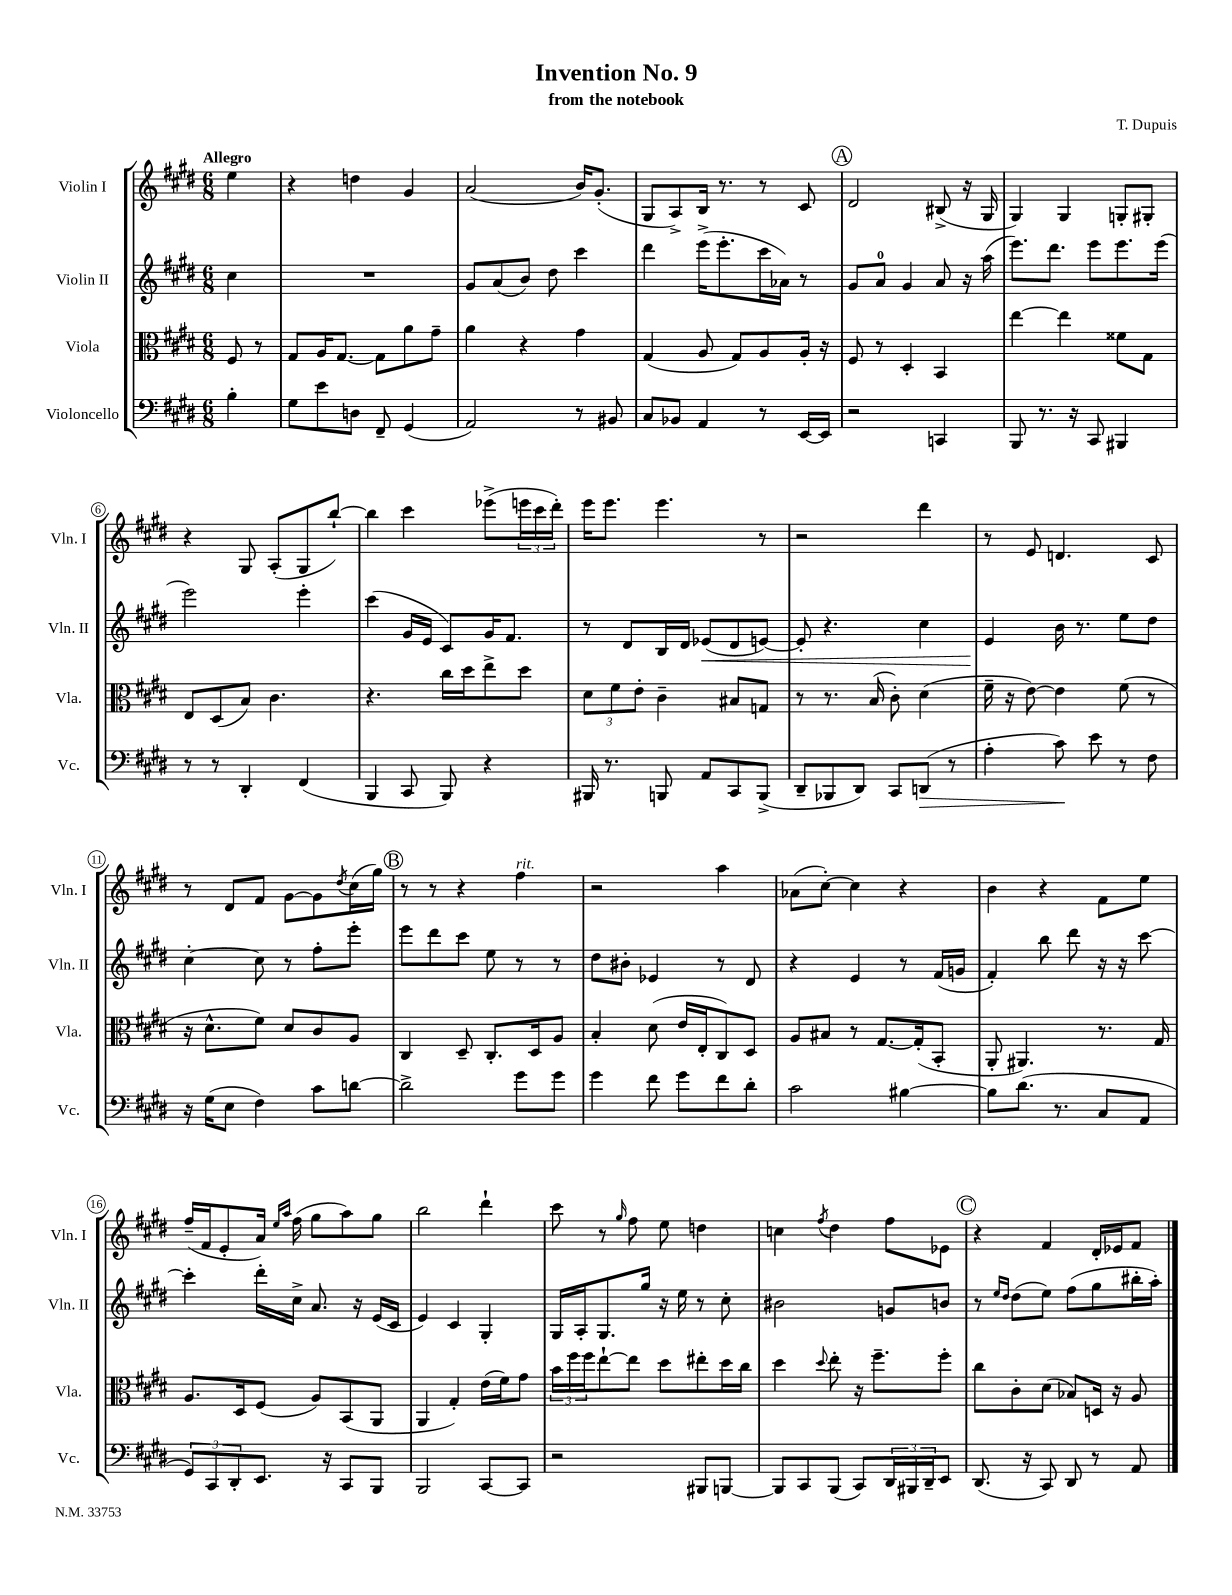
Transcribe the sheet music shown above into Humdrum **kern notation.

**kern	**kern	**kern	**kern
*staff4	*staff3	*staff2	*staff1
*clefF4	*clefC3	*clefG2	*clefG2
*k[f#c#g#d#]	*k[f#c#g#d#]	*k[f#c#g#d#]	*k[f#c#g#d#]
*M6/8	*M6/8	*M6/8	*M6/8
4B'	8F#	4cc#	4ee
.	8r	.	.
=	=	=	=
8G#	8G#	2.r	4r
8e	16A	.	.
.	[8.G#	.	.
8D	.	.	4dd
8FF#~	8G#]	.	.
(4GG#	8a	.	4g#
.	8g#~	.	.
=	=	=	=
2AA)	4a	8g#	(2a
.	.	(8a	.
.	4r	8b)	.
.	.	8dd#	.
8r	4g#	4ccc#	16b)
.	.	.	(8.g#'
8BB#	.	.	.
=	=	=	=
8C#	(4G#	4ddd#	8G#
8BB-	.	.	8A^)
4AA	8A	(16eee^	16B
.	.	8.eee'	8.r
.	8G#)	.	.
8r	8A	16ccc#	8r
.	.	16a-)	.
[16EE	16A'	8r	8c#
16EE]	16r	.	.
=	=	=	=
2r	8F#	8g#	2d#
.	8r	8a	.
.	4D#'	4g#	.
4CC	4BB	8a	(8B#^
.	.	16r	16r
.	.	(16aa	16G#
=	=	=	=
8BBB	[4ee	8.eee)	4G#)
8.r	.	.	.
.	.	8.ddd#	.
.	4ee]	.	4G#
16r	.	.	.
8CC#	.	8eee	.
4BBB#	8f##	8.eee	8G'
.	8G#	.	8G#'
.	.	(16eee	.
=	=	=	=
8r	8E	2eee)	4r
8r	(8D#	.	.
4DD#'	8B)	.	8G#
.	4.c#	.	(8A'
(4FF#	.	4eee'	8G#
.	.	.	[8bb`)
=	=	=	=
4BBB	4.r	(4ccc#	4bb]
8CC#	.	16g#	4ccc#
.	.	16e	.
8BBB)	16cc#	8c#)	.
.	16dd#	.	.
4r	8ee^	16g#	(8eee-^
.	.	8.f#	.
.	8dd#	.	24eee
.	.	.	24ccc#
.	.	.	24ddd#')
=	=	=	=
16BBB#	12d#	8r	16eee
8.r	.	.	8.eee
.	12f#	.	.
.	.	8d#	.
.	12e'	.	.
8BBB	4c#~	16B	4.eee
.	.	16d#	.
8AA	.	(8e-	.
8CC#	8B#	8d#	.
(8BBB^	8G	[8e)	8r
=	=	=	=
8DD#~	8r	8e']	2r
8BBB-	8.r	4.r	.
8DD#)	.	.	.
.	(16B	.	.
8CC#	8c#')	.	.
(8DD	(4d#	4cc#	4ddd#
8r	.	.	.
=	=	=	=
4A'	16f#~	4e	8r
.	16r	.	.
.	[8e)	.	8e
8c#)	4e]	16b	4.d
.	.	8.r	.
8e	.	.	.
8r	(8f#	8ee	.
8F#	8r	8dd#	8c#
=	=	=	=
16r	16r	[4cc#'	8r
(16G#	8.d#^^	.	.
8E	.	.	8d#
4F#)	8f#)	8cc#]	8f#
.	8d#	8r	[8g#
8c#	8c#	8ff#'	8g#]
.	.	.	8qdd#
[8d	8A	8eee'	(16cc#
.	.	.	16gg#)
=	=	=	=
2d^]	4C#	8eee	8r
.	.	8ddd#	8r
.	8D#~	8ccc#	4r
.	8.C#'	8ee	.
8g#	.	8r	4ff#
.	16D#	.	.
8g#	8A	8r	.
=	=	=	=
4g#	4B'	8dd#	2r
.	.	8b#'	.
8f#	(8d#	4e-	.
8g#	16e	.	.
.	16E'	.	.
8f#	8C#)	8r	4aa
8d#'	8D#	8d#	.
=	=	=	=
2c#	8A	4r	(8a-
.	8B#	.	[8cc#')
.	8r	4e	4cc#]
.	[8.G#	.	.
[4B#	.	8r	4r
.	(16G#']	.	.
.	8BB'	(16f#	.
.	.	16g	.
=	=	=	=
8B#]	8AA'	4f#')	4b
(8.d#	4.AA#)	.	.
.	.	8bb	4r
8.r	.	.	.
.	.	8ddd#	.
8C#	8.r	16r	8f#
.	.	16r	.
8AA	.	[8ccc#	8ee
.	16G#	.	.
=	=	=	=
12GG#)	8.A	4ccc#']	(16ff#~
.	.	.	16f#
12CC#	.	.	.
.	.	.	8e'
12DD#'	.	.	.
.	16D#	.	.
8.EE	(8F#	16ddd#'	16a)
.	.	.	16qqee
.	.	.	16qqaa
.	.	16cc#^	(16ff#
.	8A)	8.a	8gg#
16r	.	.	.
8CC#	(8BB	.	8aa)
.	.	16r	.
8BBB	8AA	(16e	8gg#
.	.	16c#	.
=	=	=	=
2BBB	4AA	4e)	2bb
.	4G#')	4c#	.
[8CC#	(16e	4G#'	4ddd#`
.	16f#)	.	.
8CC#]	8g#	.	.
=	=	=	=
2r	24b	16G#	8ccc#
.	24ff#	.	.
.	.	16A'	.
.	24ff#	.	.
.	[8ee`	8.G#	8r
.	.	.	16qqgg#
.	8ee]	.	8ff#
.	.	16gg#	.
.	8dd#	16r	8ee
.	.	16ee	.
8BBB#	8ee#'	8r	4dd
[8BBB	16dd#	8cc#'	.
.	16cc#	.	.
=	=	=	=
8BBB]	4dd#	2b#	4cc
8CC#	.	.	.
.	8qqdd#	.	8qff#
(8BBB	8ee'	.	4dd#
8CC#)	16r	.	.
.	8.ff#~	.	.
24DD#	.	8g	8ff#
24BBB#	.	.	.
24DD#~	.	.	.
8EE	8ff#'	8b	8e-
=	=	=	=
(8.DD#	8cc#	8r	4r
.	.	16qqee	.
.	.	16qqdd#	.
.	8c#'	(8dd#	.
16r	.	.	.
8CC#)	(8d#	8ee)	4f#
8DD#	8B-)	(8ff#	.
8r	16D	8gg#	16d#'
.	16r	.	16e-
8AA	8A	16bb#'	8f#
.	.	16aa')	.
==	==	==	==
*-	*-	*-	*-
